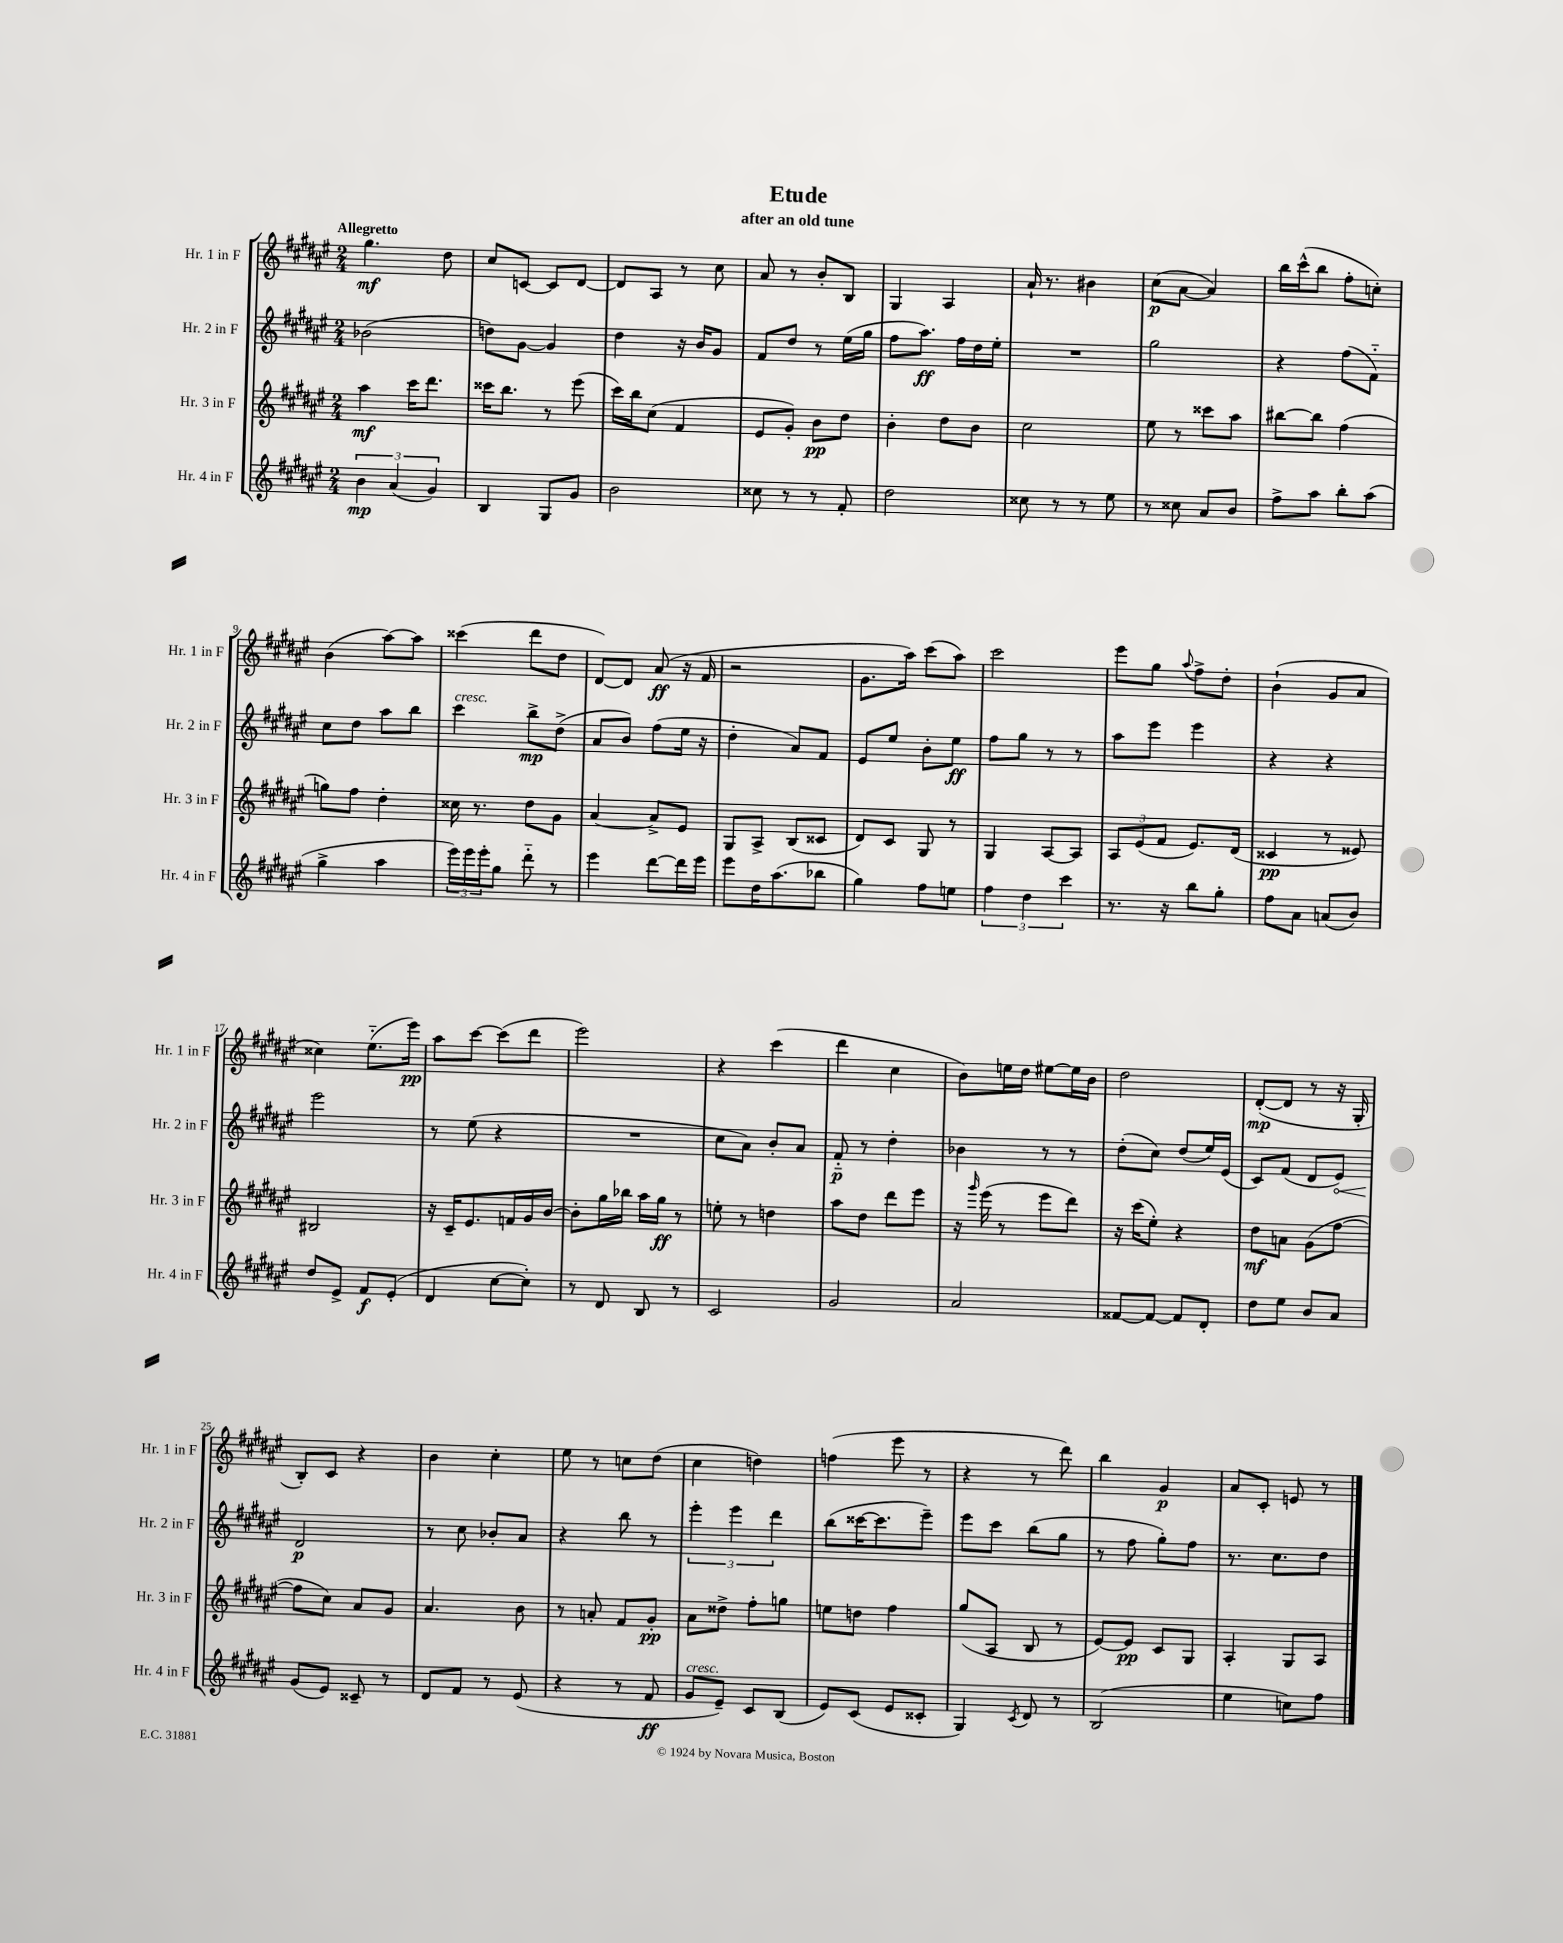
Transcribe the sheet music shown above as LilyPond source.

\header { title = "Etude" subtitle = "after an old tune" }
<<
\new StaffGroup <<
\new Staff = "s0" \with { instrumentName = "Hr. 1 in F" shortInstrumentName = "Hr. 1 in F" } {
    \clef treble \key fis \major \numericTimeSignature \time 2/4 \tempo "Allegretto"
    gis''4.\mf dis''8 |
    cis''8 c'8~ c'8 dis'8~ |
    dis'8 ais8 r8 cis''8 |
    ais'8 r8 b'8-. b8 |
    gis4 ais4 |
    ais'16-! r8. bis'4 |
    cis''8\p( ais'8~ ais'4) |
    b''16 cis'''16-^( b''8 fis''8-. c''8-.) |
    b'4( ais''8~) ais''8 |
    cisis'''4( dis'''8 dis''8 |
    dis'8~) dis'8 ais'8\ff( r16 fis'16 |
    r2 |
    gis'8. ais''16) cis'''8( ais''8) |
    cis'''2 |
    eis'''8 gis''8 \appoggiatura { ais''8 } fis''8-> dis''8-. |
    b'4-!( gis'8 ais'8 |
    cisis''4) eis''8.-_( eis'''16\pp) |
    ais''8 cis'''8~ cis'''8( dis'''8 |
    eis'''2) |
    r4 cis'''4( |
    dis'''4 cis''4 |
    b'8) e''16 dis''16 eis''8~ eis''16 b'16 |
    dis''2 |
    dis'8~-.\mp( dis'8 r8 r16 gis16-. |
    b8-.) cis'8 r4 |
    b'4 cis''4-. |
    eis''8 r8 c''8 dis''8( |
    cis''4 d''4) |
    f''4( eis'''8 r8 |
    r4 r8 dis'''8) |
    b''4 gis'4\p |
    ais'8 cis'8-. e'8 r8 \bar "|." |
}
\new Staff = "s1" \with { instrumentName = "Hr. 2 in F" shortInstrumentName = "Hr. 2 in F" } {
    \clef treble \key fis \major \numericTimeSignature \time 2/4
    bes'2( |
    d''8) gis'8~ gis'4 |
    dis''4 r16 b'16 gis'8 |
    fis'8 dis''8 r8 eis''16( gis''16 |
    fis''8 ais''8.\ff) fis''16 dis''16 eis''16-. |
    R2 |
    gis''2 |
    r4 fis''8( fis'8-_) |
    cis''8 dis''8 ais''8 b''8 |
    cis'''4^\markup { \italic "cresc." } b''8->\mp dis''8->( |
    ais'8 b'8) fis''8( eis''16 r16 |
    dis''4-. ais'8) fis'8 |
    eis'8 eis''8 b'8-. eis''8\ff |
    fis''8 gis''8 r8 r8 |
    ais''8 eis'''8 eis'''4 |
    r4 r4 |
    eis'''2 |
    r8 eis''8( r4 |
    R2 |
    cis''8 ais'8) b'8-. ais'8 |
    fis'8-_\p r8 dis''4-. |
    bes'4 r8 r8 |
    dis''8-.( cis''8) dis''8( eis''16) eis'16( |
    cis'8) fis'8( dis'8 \once \override Hairpin.circled-tip = ##t eis'8\<) |
    dis'2\p\! |
    r8 cis''8 bes'8-. ais'8 |
    r4 b''8 r8 |
    \tuplet 3/2 { eis'''4-. eis'''4 dis'''4 } |
    b''8( cisis'''16~ cisis'''8. eis'''8--) |
    eis'''8 cis'''8 b''8( gis''8 |
    r8 fis''8 gis''8-.) fis''8 |
    r8. cis''8. dis''8 \bar "|." |
}
\new Staff = "s2" \with { instrumentName = "Hr. 3 in F" shortInstrumentName = "Hr. 3 in F" } {
    \clef treble \key fis \major \numericTimeSignature \time 2/4
    ais''4\mf cis'''16 dis'''8. |
    cisis'''16 b''8. r8 eis'''8( |
    cis'''16) b''16 cis''8( fis'4 |
    eis'8 gis'8-.) b'8\pp dis''8 |
    b'4-. dis''8 b'8 |
    cis''2 |
    eis''8 r8 cisis'''8 ais''8 |
    bis''8~ bis''8 fis''4( |
    g''8) fis''8 dis''4-. |
    cisis''16 r8. dis''8 gis'8 |
    ais'4~ ais'8-> eis'8 |
    gis8 ais8-> b8( cisis'8 |
    dis'8) cis'8 gis8 r8 |
    gis4 ais8~ ais8 |
    \tuplet 3/2 { ais8 eis'8( fis'8 } eis'8.) dis'16( |
    cisis'4\pp r8 eisis'8) |
    bis2 |
    r16 cis'16-- eis'8. f'16 gis'16 b'16~ |
    b'8-. gis''16 bes''16 ais''16 gis''16\ff r8 |
    e''8-. r8 d''4 |
    ais''8 dis''8 dis'''8 eis'''8 |
    r16 \grace { gis'''16 } eis'''16( r8 eis'''8 dis'''8) |
    r16 cis'''16( eis''8-.) r4 |
    dis''8\mf a'8 gis'8( fis''8~ |
    fis''8 cis''8) ais'8 gis'8 |
    ais'4. b'8 |
    r8 a'8-. fis'8 gis'8-.\pp |
    ais'8 disis''8-> fis''8-. g''8 |
    e''8 d''8 fis''4 |
    gis''8( ais8 b8 r8 |
    eis'8~) eis'8\pp cis'8 gis8 |
    ais4-. gis8 ais8 \bar "|." |
}
\new Staff = "s3" \with { instrumentName = "Hr. 4 in F" shortInstrumentName = "Hr. 4 in F" } {
    \clef treble \key fis \major \numericTimeSignature \time 2/4
    \tuplet 3/2 { b'4\mp ais'4( gis'4) } |
    b4 gis8 gis'8 |
    b'2 |
    cisis''8 r8 r8 fis'8-. |
    dis''2 |
    cisis''8 r8 r8 eis''8 |
    r8 cisis''8 ais'8 b'8 |
    fis''8-> ais''8 b''8-. ais''8( |
    gis''4-> ais''4 |
    \tuplet 3/2 { eis'''16) eis'''16 eis'''16-. } gis''8 dis'''8-_ r8 |
    eis'''4 dis'''8~ dis'''16 eis'''16 |
    eis'''8 dis''16 ais''8.( bes''8 |
    gis''4) fis''8 e''8 |
    \tuplet 3/2 { fis''4 dis''4 cis'''4 } |
    r8. r16 b''8 gis''8-. |
    fis''8 ais'8 a'8( b'8) |
    dis''8 eis'8-> fis'8\f eis'8-.( |
    dis'4 cis''8~ cis''8-.) |
    r8 dis'8 b8 r8 |
    cis'2 |
    gis'2 |
    ais'2 |
    fisis'8~ fisis'8~ fisis'8 dis'8-. |
    dis''8 eis''8 b'8 ais'8 |
    gis'8( eis'8) cisis'8-- r8 |
    dis'8 fis'8 r8 eis'8( |
    r4 r8 fis'8\ff |
    gis'8^\markup { \italic "cresc." } eis'8--) cis'8 b8( |
    eis'8) cis'8( eis'8 cisis'8-. |
    gis4) \acciaccatura { cis'8 } dis'8 r8 |
    b2( |
    eis''4 c''8) fis''8 \bar "|." |
}
>>
>>
